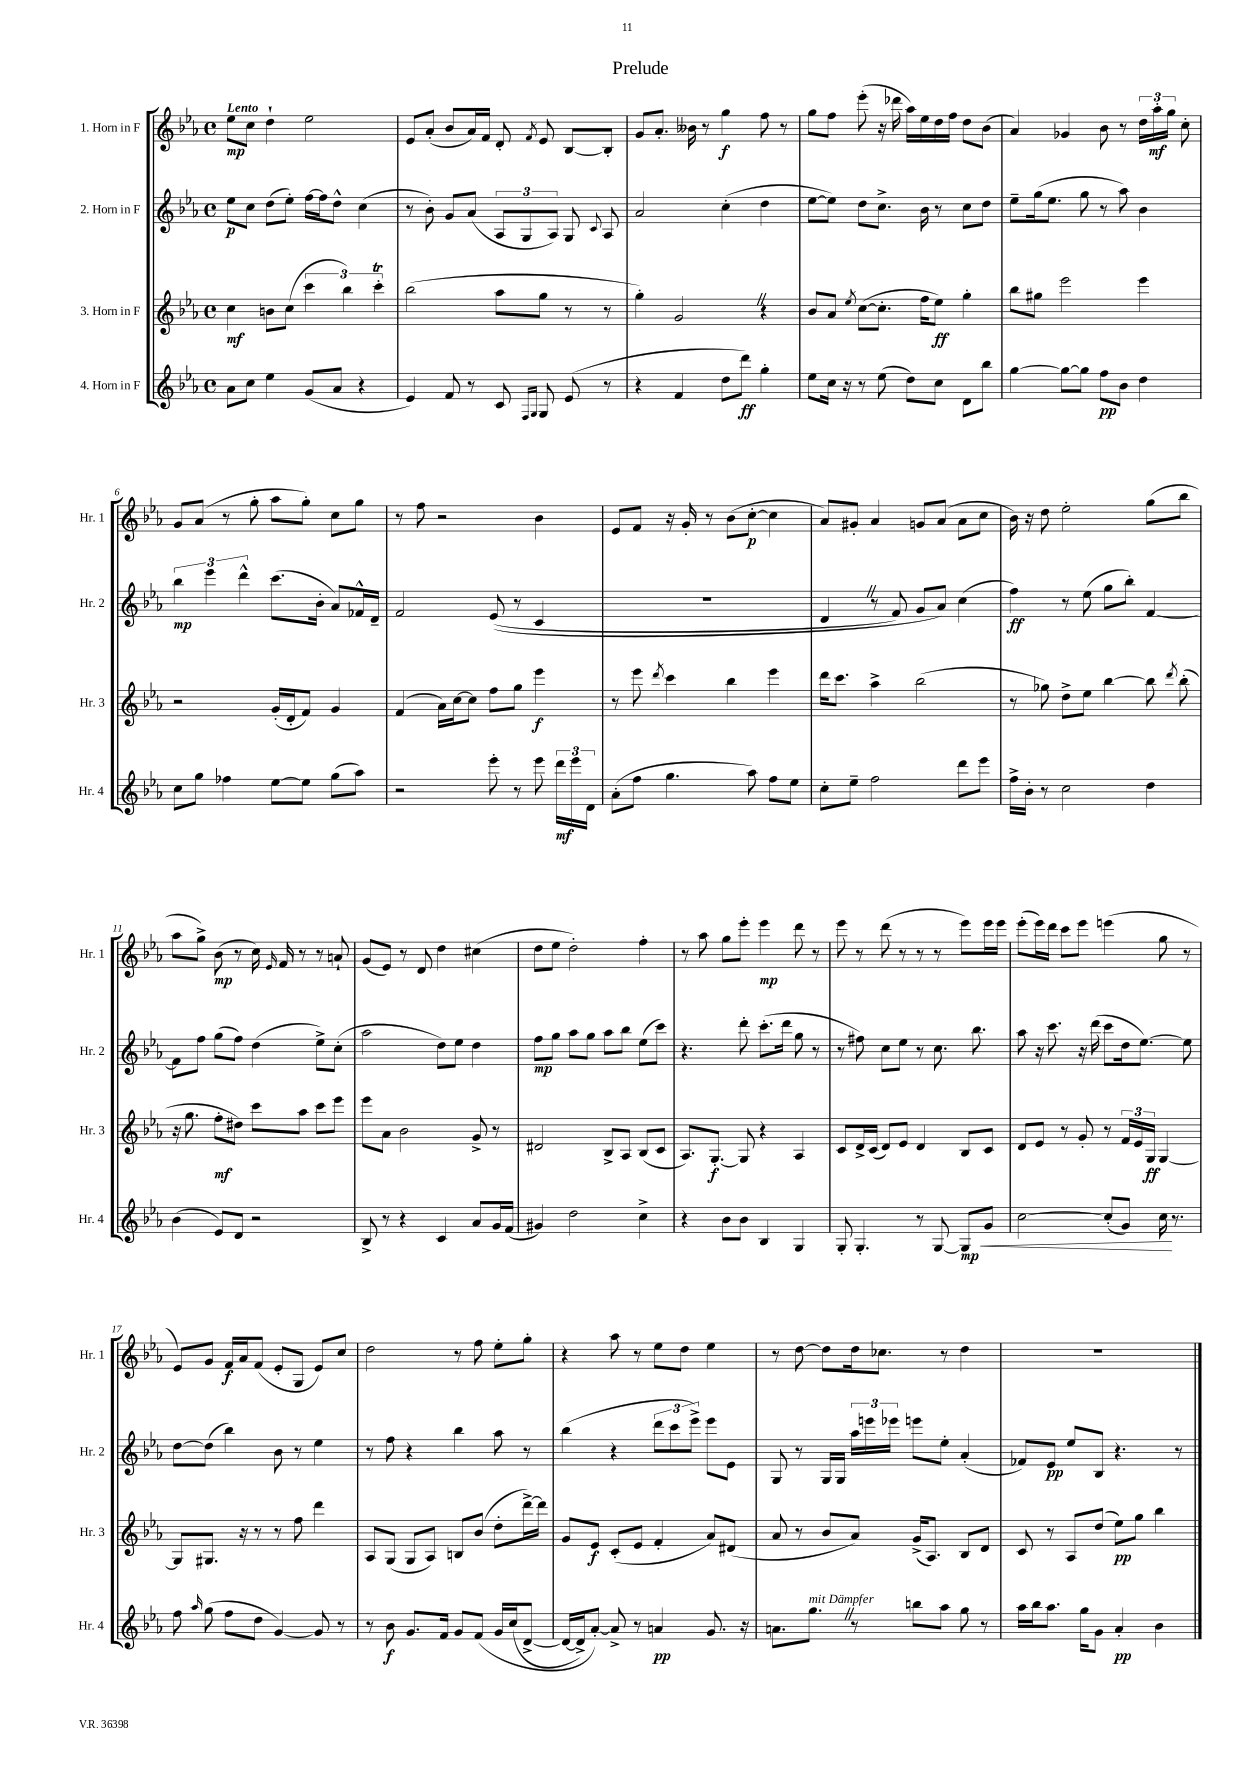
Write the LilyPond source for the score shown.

\header { title = "Prelude" }
<<
\new StaffGroup <<
\new Staff = "s0" \with { instrumentName = "1. Horn in F" shortInstrumentName = "Hr. 1" } {
    \clef treble \key ees \major \defaultTimeSignature \time 4/4 \tempo "Lento"
    \autoBeamOff ees''8[\mp c''8] d''4-! ees''2 |
    ees'8[ aes'8]-.( bes'8[ aes'16) f'16] d'8-. \acciaccatura { f'8 } ees'8 bes8[~ bes8]-. |
    g'8[ aes'8.]-. beses'16 r8 g''4\f f''8 r8 |
    g''8[ f''8] ees'''8-.( r16 des'''16 aes''16[) ees''16 d''16 f''16] d''8[ bes'8]( |
    aes'4) ges'4 bes'8 r8 \tuplet 3/2 { d''16[ aes''16-.\mf g''16] } c''8-. |
    g'8[ aes'8]( r8 g''8-. aes''8[ g''8]-.) c''8[ g''8] |
    r8 f''8 r2 bes'4 |
    ees'8[ f'8] r16 g'16-. r8 bes'8[( c''8]~-.\p c''4 |
    aes'8[) gis'8]-. aes'4 g'8[ aes'8]( aes'8[ c''8] |
    bes'16) r16 d''8 ees''2-. g''8[( bes''8] |
    aes''8[ g''8]->) bes'8\mp( r8 c''16) \grace { ees'16 } f'16 r8 r8 a'8-! |
    g'8[( ees'8]) r8 d'8 d''4 cis''4( |
    d''8[ ees''8] d''2-.) f''4-. |
    r8 aes''8 g''8[ ees'''8]-. ees'''4\mp d'''8 r8 |
    ees'''8 r8 d'''8( r8 r8 r8 ees'''8[) ees'''16 ees'''16] |
    ees'''8[-.( ees'''16) d'''16] c'''8[ ees'''8] e'''4( g''8 r8 |
    ees'8[) g'8] f'16[\f aes'16 f'8]( ees'8[-. g8] ees'8[) c''8] |
    d''2 r8 f''8 ees''8[-. g''8]-. |
    r4 aes''8 r8 ees''8[ d''8] ees''4 |
    r8 d''8~ d''8[ d''16 ces''8.] r8 d''4 |
    R1 \bar "|." |
}
\new Staff = "s1" \with { instrumentName = "2. Horn in F" shortInstrumentName = "Hr. 2" } {
    \clef treble \key ees \major \defaultTimeSignature \time 4/4
    \autoBeamOff ees''8[\p c''8] d''8[( ees''8]-.) f''16[~ f''16 d''8]-^ c''4( |
    r8 bes'8-.) g'8[ aes'8]( \tuplet 3/2 { aes8[ g8 aes8]) } g8 \appoggiatura { c'8 } aes8 |
    aes'2 c''4-.( d''4 |
    ees''8[~ ees''8]) d''8[ c''8.]-> bes'16 r8 c''8[ d''8] |
    ees''8[-- g''16( ees''8.] g''8 r8 aes''8) bes'4 |
    \tuplet 3/2 { bes''4\mp ees'''4 d'''4-^ } c'''8.[( bes'16]-. aes'8[) fes'16-^ d'16]-- |
    f'2 ees'8(\( r8 c'4 |
    r1 |
    d'4 \once \override BreathingSign.text = \markup { \musicglyph "scripts.caesura.straight" } \breathe r8 f'8) g'8[ aes'8]\) c''4( |
    f''4\ff) r8 ees''8( g''8[ bes''8]-.) f'4~ |
    f'8[ f''8] g''8[( f''8]) d''4( ees''8[->) c''8]-.( |
    aes''2 d''8[) ees''8] d''4 |
    f''8[\mp g''8] aes''8[ g''8] aes''8[ bes''8] ees''8[( c'''8]) |
    r4. d'''8-. c'''8.[-.( d'''16] g''8 r8 |
    r8 fis''8) c''8[ ees''8] r8 c''8. bes''8. |
    aes''8 r16 c'''8. r16 d'''16( c'''8[ d''16 ees''8.]~) ees''8 |
    d''8[~ d''8]( bes''4) bes'8 r8 ees''4 |
    r8 f''8 r4 bes''4 aes''8 r8 |
    bes''4( r4 \tuplet 3/2 { d'''8[ c'''8 ees'''8]->) } ees'''8[ ees'8] |
    g8 r8 g16[ g16] \tuplet 3/2 { aes''16[ e'''16 ees'''16] } e'''8[ ees''8]-. aes'4-.( |
    fes'8[) ees'8]\pp ees''8[ bes8] r4. r8 \bar "|." |
}
\new Staff = "s2" \with { instrumentName = "3. Horn in F" shortInstrumentName = "Hr. 3" } {
    \clef treble \key ees \major \defaultTimeSignature \time 4/4
    \autoBeamOff c''4\mf b'8[ c''8]( \tuplet 3/2 { c'''4 bes''4) c'''4-.\trill } |
    bes''2( aes''8[ g''8] r8 r8 |
    g''4-.) g'2 \once \override BreathingSign.text = \markup { \musicglyph "scripts.caesura.straight" } \breathe r4 |
    bes'8[ aes'8] \acciaccatura { ees''8 } c''8[~( c''8.]-. f''16[ ees''8]\ff) g''4-. |
    bes''8[ gis''8] ees'''2 ees'''4 |
    r2 g'16[-.( d'16-. f'8]) g'4 |
    f'4( aes'16[) c''16~ c''8] f''8[ g''8] ees'''4\f |
    r8 ees'''8 \acciaccatura { d'''8 } c'''4 bes''4 ees'''4 |
    d'''16[ c'''8.] aes''4-> bes''2( |
    r8 ges''8) d''8[-> ees''8] bes''4~ bes''8 \acciaccatura { d'''8 } bes''8-.( |
    r16 g''8. f''8[-.\mf dis''8]) c'''8[ aes''8] c'''8[ ees'''8] |
    ees'''8[ aes'8] bes'2 g'8-> r8 |
    dis'2 bes8[-> aes8] bes8[( c'8] |
    aes8.[) g8.]~-.\f g8 r4 aes4 |
    c'8[ d'16-> c'16]( d'8[) ees'8] d'4 bes8[ c'8] |
    d'8[ ees'8] r8 g'8-. r8 \tuplet 3/2 { f'16[ ees'16 g16]\ff } g4~ |
    g8[ gis8.] r16 r8 r8 f''8 d'''4 |
    aes8[ g8]( g8[ aes8]) b8[ bes'8]( d''8[-. d'''16~->) d'''16] |
    g'8[ ees'8]\f c'8[-.( ees'8] f'4-. aes'8[) dis'8]( |
    aes'8 r8 bes'8[ aes'8]) g'16[->( aes8.]) bes8[ d'8] |
    c'8 r8 aes8[ d''8]( ees''8[\pp) g''8] bes''4 \bar "|." |
}
\new Staff = "s3" \with { instrumentName = "4. Horn in F" shortInstrumentName = "Hr. 4" } {
    \clef treble \key ees \major \defaultTimeSignature \time 4/4
    \autoBeamOff aes'8[ c''8] ees''4 g'8[( aes'8] r4 |
    ees'4) f'8 r8 c'8 \grace { f16[ g16] } g8 ees'8( r8 |
    r4 f'4 d''8[ d'''8]\ff) g''4-. |
    ees''8[ c''16] r16 r8 ees''8( d''8[) c''8] d'8[ bes''8] |
    g''4~ g''8[~ g''8] f''8[\pp bes'8] d''4 |
    c''8[ g''8] fes''4 ees''8[~ ees''8] g''8[( aes''8]) |
    r2 ees'''8-. r8 ees'''8 \tuplet 3/2 { d'''16[\mf ees'''16 d'16] } |
    aes'8[-.( f''8] g''4. aes''8) f''8[ ees''8] |
    c''8[-. ees''8]-- f''2 d'''8[ ees'''8] |
    f''16[-> bes'16]-. r8 c''2 d''4 |
    bes'4( ees'8[) d'8] r2 |
    bes8-> r8 r4 c'4 aes'8[ g'16 f'16]( |
    gis'4) d''2 c''4-> |
    r4 bes'8[ bes'8] bes4 g4 |
    g8-. g4.-. r8 g8~ g8[\mp\< g'8] |
    c''2~ c''8[-.( g'8]) c''16\! r8. |
    f''8 \grace { aes''16 } g''8( f''8[ d''8] g'4~) g'8 r8 |
    r8 bes'8\f g'8.[ f'16] g'8[ f'8]\( g'16[ c''16( d'8]~-> |
    d'16[~ d'16->) aes'8]~-.\) aes'8-> r8 a'4\pp g'8. r16 |
    a'8.[ g''8.]^\markup { \italic "mit Dämpfer" } \once \override BreathingSign.text = \markup { \musicglyph "scripts.caesura.straight" } \breathe r8 b''8[ aes''8] g''8 r8 |
    aes''16[ bes''16 aes''8.] g''16[ g'8] aes'4-.\pp bes'4 \bar "|." |
}
>>
>>
